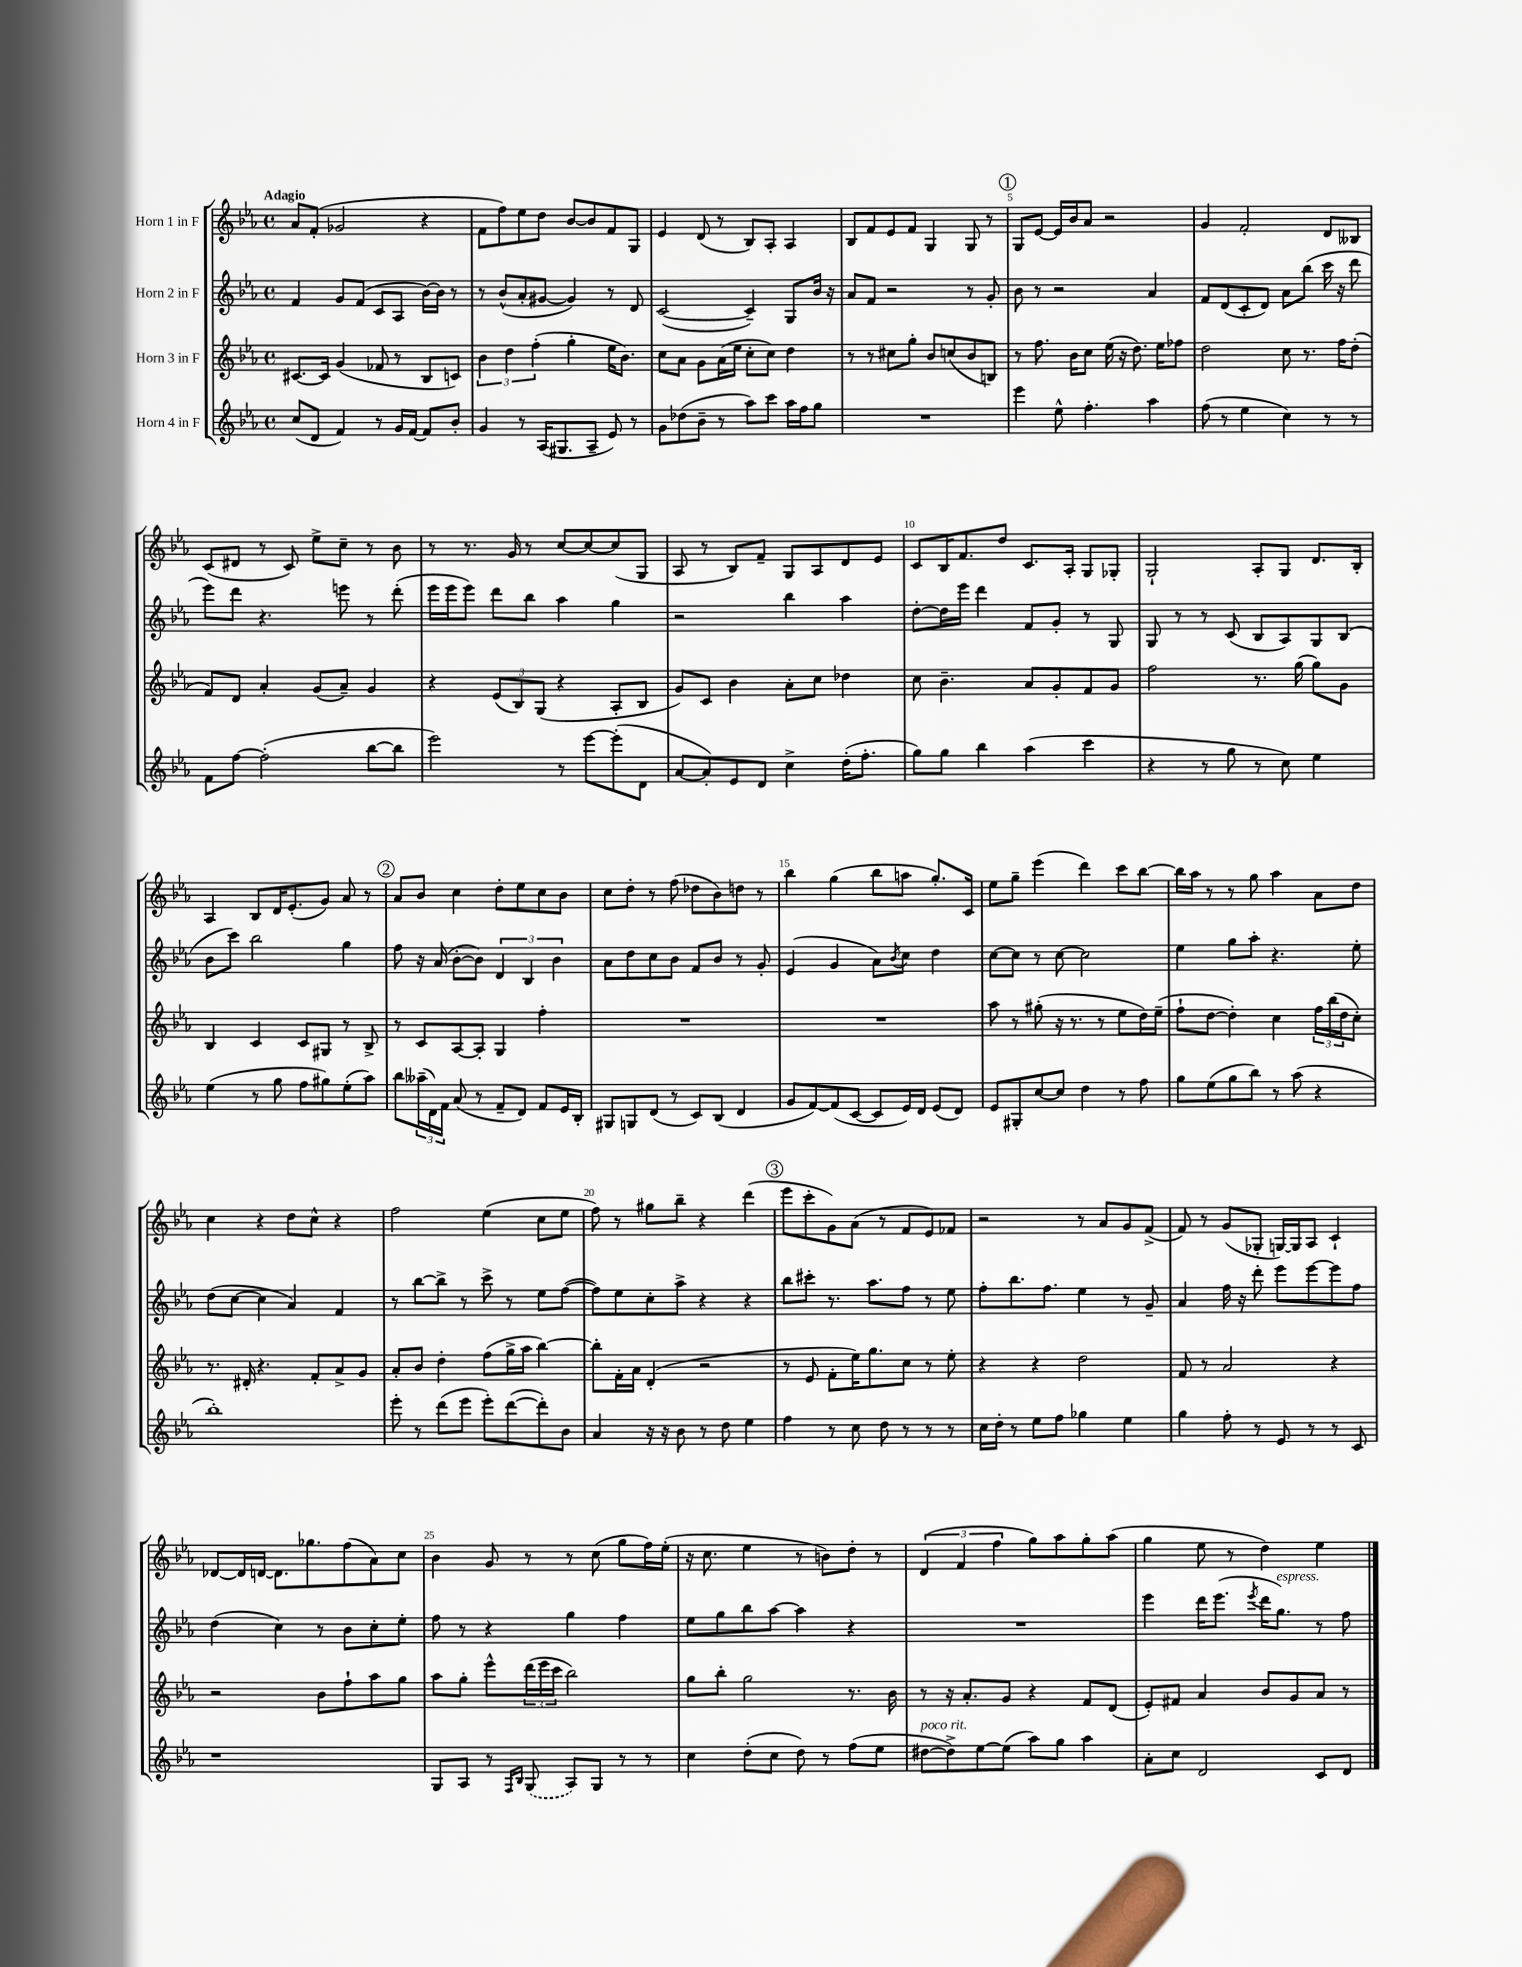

**kern	**kern	**kern	**kern
*part4	*part3	*part2	*part1
*staff4	*staff3	*staff2	*staff1
*I"Horn 4 in F	*I"Horn 3 in F	*I"Horn 2 in F	*I"Horn 1 in F
*clefG2	*clefG2	*clefG2	*clefG2
*k[b-e-a-]	*k[b-e-a-]	*k[b-e-a-]	*k[b-e-a-]
*M4/4	*M4/4	*M4/4	*M4/4
*met(c)	*met(c)	*met(c)	*met(c)
=1	=1	=1	=1
!	!	!	!LO:TX:a:B:t=Adagio
(8cc/L	[8.c#X/L	4f/	8a-/L
8d/J	.	.	(8f'/J
.	16c#/Jk]	.	.
4f/)	(4g/	8g/L	2g-X/
.	.	(8f/J	.
8r	8f-X/	8c/L	.
16g/LL	8r	8A-/J	.
[16f/JJ	.	.	.
8f/L]	8B-/L	[16b-\LL)	4r
.	.	16b-\JJ]	.
8b-'/J	8cn/J)	8r	.
=2	=2	=2	=2
4g/	6b-\	8r	8f\L
.	.	(8b-^^/L	8ff\)
.	6dd\	.	.
8r	.	8a-'/	8ee-\
.	(6ff'\	.	.
(16A-/KL	.	[8g#X/J	8dd\J
8.G#X/	.	.	.
.	4gg'\	4g#/])	[8b-/L
8A-~/J	.	.	8b-/]
8e-/)	16ee-\KL	8r	8f/
.	8.b-\J)	.	.
8r	.	8d/	8G/J
=3	=3	=3	=3
8g\L	8cc\L	([2c/	4e-/
(8dd-X\	8a-\J	.	.
8b-~\J	8g\L	.	(8d/
8r	(16a-\L	.	8r
.	16ee-\JJ	.	.
8aa-\L)	8cc'\L	4c~/])	8B-/L)
8ccc\J	8cc\J)	.	8A-'/J
16aa-\LL	4dd\	8G/L	4A-/
16ff\J	.	.	.
8gg\J	.	16b-/Jk	.
.	.	16r	.
=4	=4	=4	=4
1r	8r	8a-/L	8B-/L
.	8r	8f/J	8f/
.	8cc#X\L	2r	8e-/
.	8gg'\J	.	8f/J
.	8b-/L	.	4G/
.	(8ccn/	.	.
.	8b-/	8r	8G/
.	8Bn/J)	8g'/	8r
!!LO:REH:place=s1:t=1
=5	=5	=5	=5
4eee-\	8r	8b-\	8G/L
.	8.ff\	8r	[8e-/J
8ee-^^\	.	2r	16e-/LL]
.	16b-\KL	.	16b-/J
4.ff'\	8cc\J	.	8a-/J
.	(16ee-\	.	2r
.	16r	.	.
.	8.dd\)	.	.
4aa-\	.	4a-/	.
.	16ee-\KL	.	.
.	8ff-X\J	.	.
=6	=6	=6	=6
(8ff\	2dd\	8f/L	4g/
8r	.	(8d/	.
4ee-\	.	8c'/	2f'/
.	.	8d/J)	.
4cc\)	8cc\	8a-\L	.
.	8.r	(8bb-\J	.
8r	.	16ccc\	8d/L
.	16ff\KL	16r	.
8r	(8dd'\J	8ddd\	8B--X/J
!!LO:LB:g=z
=7	=7	=7	=7
8f\L	8f/L)	8eee-\L)	(8c/L
[8ff\J	8d/J	8ddd\J	8d#X/J
(2ff'\]	4a-'/	4.r	8r
.	.	.	8c/)
.	(8g/L	.	8ee-^\L
.	8a-~/J)	8eeen\	8cc~\J
[8bb-\L	4g/	8r	8r
8bb-\J]	.	(8ddd'\	8b-\
=8	=8	=8	=8
2eee-\)	4r	16eee-\LL	8r
.	.	16eee-\J	.
.	.	8eee-\J)	8.r
.	(12e-/L	8ddd\L	.
.	.	.	16g/
.	12B-/)	.	.
.	.	8bb-\J	8r
.	(12G/J	.	.
8r	4r	4aa-\	[8cc/L
[8eee-\L	.	.	8cc/_
(8eee-'\]	8A-'/L	4gg\	(8cc/]
8d\J	8B-/J	.	8G/J
=9	=9	=9	=9
[8a-/L	8g/L)	2r	8A-/
8a-'/])	8c/J	.	8r
8e-/	4b-\	.	8B-/L)
8d/J	.	.	8f~/J
4cc^\	8a-'\L	4bb-\	8G/L
.	8cc\J	.	8A-/
(16dd'\KL	4dd-X\	4aa-\	8d/
8.ff'\J	.	.	.
.	.	.	8e-/J
=10	=10	=10	=10
8gg\L)	8cc\	[8dd'\L	8c/L
8gg\J	4.b-~\	16dd\L]	16B-/K
.	.	16eee-\JJ	8.f/
4bb-\	.	4ddd\	.
.	.	.	8dd/J
(4aa-\	8a-/L	8f/L	8.c/L
.	8g'/	8g'/J	.
.	.	.	16A-'/Jk
4ccc\	8f/	8r	8G/L
.	8g/J	8G/	8G-X'/J
=11	=11	=11	=11
4r	2ff\	8G/	2G`/
.	.	8r	.
8r	.	8r	.
8gg\	.	(8c/	.
8r	8.r	8B-/L	8A-'/L
8cc\)	.	8A-/)	8G/J
.	(16gg\	.	.
4ee-\	8gg\L)	8G/	8.d/L
.	8g\J	(8B-/J	.
.	.	.	16B-'/Jk
!!LO:LB:g=z
=12	=12	=12	=12
(4ee-\	4B-/	8b-\L	4A-/
.	.	8ccc\J)	.
8r	4c/	2bb-\	8B-/L
8gg\	.	.	16d/K
.	.	.	(8.e-'/
8ff\L	8c/L	.	.
8gg#X\)	8G#X/J	.	8g/J)
(8ee-'\	8r	4gg\	8a-/
8aa-\J)	8B-^/	.	8r
!!LO:REH:place=s1:t=2
=13	=13	=13	=13
8bb-\L	8r	8ff\	8a-/L
(24aa--X~\L	8c/L	16r	8b-/J
24d\)	.	.	.
.	.	(16a-/	.
24f\JJ	.	.	.
(8a-/	[8A-/	[8b-'\L	4cc\
8r	8A-'/J]	8b-\J])	.
8f~/L	4G/	6d/	8dd'\L
8d/J)	.	.	8ee-\
.	.	6B-/	.
8f/L	4ff'\	.	8cc\
.	.	6b-\	.
16e-/L	.	.	8b-\J
16B-'/JJ	.	.	.
=14	=14	=14	=14
8G#X/L	1r	8a-\L	8cc\L
8Gn/	.	8dd\	8dd'\J
(8d/J	.	8cc\	8r
8r	.	8b-\J	(8ff\
8c/L)	.	8f/L	8dd-X\L
(8B-/J	.	8b-/J	8b-\)
4d/	.	8r	8ddn\J
.	.	8g'/	8r
=15	=15	=15	=15
8g/L	1r	(4e-/	4bb-\
[8f/)	.	.	.
(8f/]	.	4g/	(4gg\
[8c/J	.	.	.
8c/L]	.	8a-\L)	8bb-\L
.	.	8qb-/	.
16e-/L)	.	8cc\J	8aan\J
16d/JJ	.	.	.
(8e-/L	.	4dd\	8.gg'/L)
8d/J)	.	.	.
.	.	.	16c/Jk
=16	=16	=16	=16
8e-/L	8aa-\	[8cc\L	8ee-\L
8G#X'/	8r	8cc\J]	8gg~\J
[8cc/	(8gg#X'\	8r	(4eee-\
8cc/J]	16r	[8cc\	.
.	8.r	.	.
4dd\	.	2cc\]	4ddd\)
.	8r	.	.
8r	8ee-\L	.	8ccc\L
8ff\	16dd\L)	.	[8bb-\J
.	(16ee-~\JJ	.	.
=17	=17	=17	=17
8gg\L	8ff`\L	4ee-\	16bb-\LL]
.	.	.	16aa-\JJ
(8ee-\	[8dd\J	.	8r
8gg\	4dd'\])	8gg\L	8r
8bb-\J)	.	8aa-'\J	8gg\
8r	4cc\	4.r	4aa-\
(8aa-\	.	.	.
4r	24ff\LL	.	8a-\L
.	(24bb-\	.	.
.	24dd\J	.	.
.	8cc'\J)	8ee-'\	8dd\J
!!LO:LB:g=z
=18	=18	=18	=18
1bb-')	8.r	(8dd\L	4cc\
.	.	[8cc\J	.
.	16d#X'/	.	.
.	4.r	4cc\]	4r
.	.	4a-/)	8dd\L
.	8f'/L	.	8cc^^\J
.	8a-^/	4f/	4r
.	8g/J	.	.
=19	=19	=19	=19
8eee-'\	8a-'/L	8r	2ff\
8r	8b-/J	[8bb-\L	.
(8ddd\L	4dd'\	8bb-^\J]	.
8eee-\J	.	8r	.
8eee-'\L)	(8ff\L	8ccc^\	(4ee-\
([8ddd\	16gg^\L	8r	.
.	16aa-\JJ	.	.
8ddd'\])	[4bb-\)	8ee-\L	8cc\L
8b-\J	.	([8ff\J	8ee-\J
=20	=20	=20	=20
4a-/	8bb-'\L]	8ff\L])	8ff\)
.	16f'\L	8ee-\	8r
.	16a-\JJ	.	.
16r	(4d'/	8cc'\	8gg#X\L
16r	.	.	.
8b-\	.	8aa-^\J	8bb-~\J
8r	2r	4r	4r
8dd\	.	.	.
4ee-\	.	4r	(4ddd\
!!LO:REH:place=s1:t=3
=21	=21	=21	=21
4ff\	8r	8bb-\L	8eee-\L
.	8e-/	8ccc#X'\J	8ccc'\
8r	8f'\L	8.r	8g\)
8cc\	16ee-\K)	.	(8a-\J
.	8.gg\	8.aa-\L	.
8dd\	.	.	8r
8r	8cc\J	8ff\J	8f/L
8r	8r	8r	8e-/)
8r	8ee-'\	8ee-\	8f-X/J
=22	=22	=22	=22
16cc\LL	4r	8ff'\L	2r
16dd'\JJ	.	.	.
8r	.	8.bb-\	.
8ee-\L	4r	.	.
.	.	8.ff\J	.
8ff\J	.	.	.
4gg-X\	2dd\	4ee-\	8r
.	.	.	8a-/L
4ee-\	.	8r	8g/
.	.	8g~/	(8f^/J
=23	=23	=23	=23
4gg\	8f/	4a-/	8f/)
.	8r	.	8r
8ff'\	2a-/	16ff\	(8g/L
.	.	16r	.
8r	.	8ddd'\	8G-X'/J
8e-/	.	8eee-\L	[16Gn/LL)
.	.	.	16G/J]
8r	.	[8eee-\	8A-/J
8r	4r	8eee-\]	4c`/
8c/	.	8ff\J	.
!!LO:LB:g=z
=24	=24	=24	=24
1r	2r	(4dd\	[8d-X/L
.	.	.	16d-/L]
.	.	.	[16dn/JJ
.	.	4cc\)	8.d\L]
.	.	.	8.gg-X\
.	8b-\L	8r	.
.	8ff`\	8b-\L	(8ff\
.	8aa-\	8cc'\	8a-\)
.	8gg\J	8ee-'\J	8cc\J
=25	=25	=25	=25
8G/L	8aa-\L	8ff\	4b-\
8A-/J	8gg'\J	8r	.
8r	8eee-^^\L	4r	8g/
16qqF/LL	.	.	.
16qqB-/JJ	.	.	.
(8G/	(24ddd\L	.	8r
.	24eee-\	.	.
.	24ccc\JJ	.	.
8A-/L)	2bb-\)	4gg\	8r
8G/J	.	.	(8cc\
8r	.	4ff\	8gg\L
8r	.	.	16ff\L)
.	.	.	(16ee-'\JJ
=26	=26	=26	=26
4cc\	8gg\L	8ee-\L	16r
.	.	.	8.cc\
.	8bb-'\J	8gg\	.
(8dd'\L	2gg\	8bb-\	4ee-\
8cc\J	.	[8aa-\J	.
8dd\)	.	4aa-\]	8r
8r	.	.	8bn\L)
(8ff\L	8.r	4r	8dd'\J
8ee-\J	.	.	8r
.	16b-\	.	.
=27	=27	=27	=27
!LO:TX:a:i:t=poco rit.	!	!	!
[8dd#X\L	8r	1r	(6d/
8dd#^\])	16r	.	.
.	.	.	6f/
.	8.a-'/L	.	.
[8ee-\	.	.	.
.	.	.	6ff\
(8ee-\J]	8g/J	.	.
8aa-\L)	4r	.	8gg\L)
8gg\J	.	.	8aa-\
4aa-\	8f/L	.	8gg'\
.	(8d/J	.	(8aa-\J
=28	=28	=28	=28
8a-'\L	8e-'/L)	4eee-\	4gg\
8cc\J	8f#X/J	.	.
2d/	4a-/	16ddd\KL	8ee-\
.	.	(8.eee-\J	.
.	.	.	8r
.	.	8qeee-/	.
.	8b-/L	16ddd\KL	4dd\)
!	!	!LO:TX:a:i:t=espress.	!
.	.	8.gg\J)	.
.	8g/	.	.
8c/L	8a-/J	8r	4ee-\
8d/J	8r	8ff\	.
==	==	==	==
*-	*-	*-	*-
